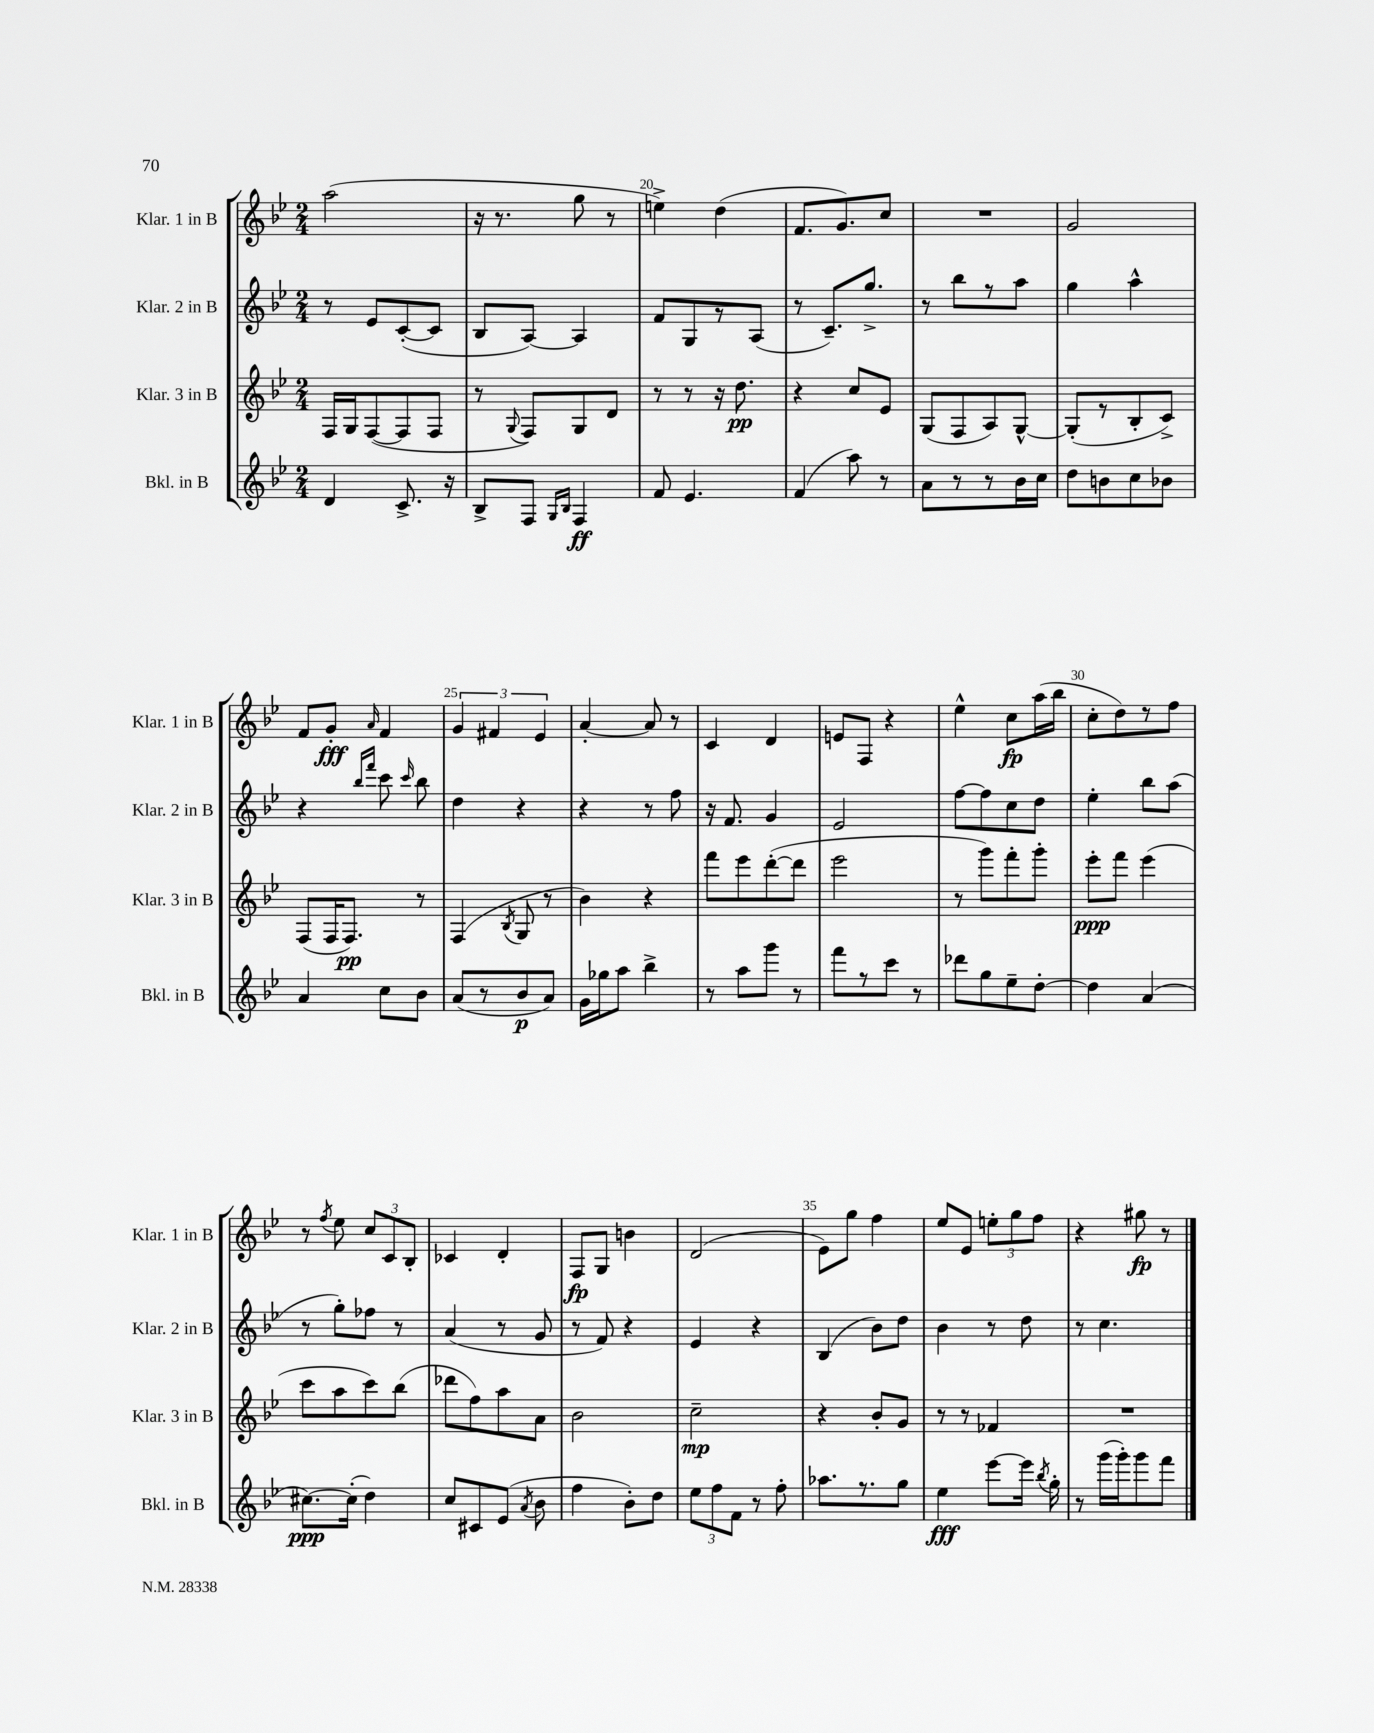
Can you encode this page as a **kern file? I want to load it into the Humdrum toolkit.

**kern	**dynam	**kern	**dynam	**kern	**kern	**dynam
*part4	*part4	*part3	*part3	*part2	*part1	*part1
*staff4	*staff4	*staff3	*staff3	*staff2	*staff1	*staff1
*I"Bkl. in B	*	*I"Klar. 3 in B	*	*I"Klar. 2 in B	*I"Klar. 1 in B	*
*I'Bkl. in B	*	*I'Klar. 3 in B	*	*I'Klar. 2 in B	*I'Klar. 1 in B	*
*clefG2	*	*clefG2	*	*clefG2	*clefG2	*
*k[b-e-]	*	*k[b-e-]	*	*k[b-e-]	*k[b-e-]	*
*M2/4	*	*M2/4	*	*M2/4	*M2/4	*
=18	=18	=18	=18	=18	=18	=18
4d/	.	16F/LL	.	8r	(2aa\	.
.	.	16G/J	.	.	.	.
.	.	([8F/	.	8e-/L	.	.
8.c^/	.	8F/]	.	([8c'/	.	.
.	.	8F/J	.	8c/J]	.	.
16r	.	.	.	.	.	.
=19	=19	=19	=19	=19	=19	=19
8B-^/L	.	8r	.	8B-/L	16r	.
.	.	.	.	.	8.r	.
.	.	8qqG/	.	.	.	.
8F/J	.	8F/L)	.	[8A/J)	.	.
16qqG/LL	.	.	.	.	.	.
16qqB-/JJ	.	.	.	.	.	.
4F/	ff	8G/	.	4A/]	8gg\	.
.	.	8d/J	.	.	8r	.
=20	=20	=20	=20	=20	=20	=20
8f/	.	8r	.	8f/L	4een^\)	.
4.e-/	.	8r	.	8G/	.	.
.	.	16r	.	8r	(4dd\	.
.	.	8.dd\	pp	.	.	.
.	.	.	.	(8A/J	.	.
=21	=21	=21	=21	=21	=21	=21
(4f/	.	4r	.	8r	8.f/L	.
.	.	.	.	8.c~/L)	.	.
.	.	.	.	.	8.g/)	.
8aa\)	.	8cc/L	.	.	.	.
.	.	.	.	8.gg^/J	.	.
8r	.	8e-/J	.	.	8cc/J	.
=22	=22	=22	=22	=22	=22	=22
8a\L	.	(8G/L	.	8r	2r	.
8r	.	8F/	.	8bb-\L	.	.
8r	.	8A/)	.	8r	.	.
16b-\L	.	[8G^^/J	.	8aa\J	.	.
16cc\JJ	.	.	.	.	.	.
=23	=23	=23	=23	=23	=23	=23
8dd\L	.	(8G'/L]	.	4gg\	2g/	.
8bn\	.	8r	.	.	.	.
8cc\	.	8B-'/	.	4aa^^\	.	.
8b-X\J	.	8c^/J)	.	.	.	.
!!LO:LB:g=z
=24	=24	=24	=24	=24	=24	=24
4a/	.	(8F/L	.	4r	8f/L	.
.	.	16F/K	.	.	8g'/J	fff
.	.	8.F/J)	pp	.	.	.
.	.	.	.	16qqbb-/LL	.	.
.	.	.	.	16qqfff/JJ	16qqa/	.
8cc\L	.	.	.	8ccc\	4f/	.
.	.	.	.	16qqccc/	.	.
8b-\J	.	8r	.	8bb-\	.	.
=25	=25	=25	=25	=25	=25	=25
(8a/L	.	(4F/	.	4dd\	6g/	.
8r	.	.	.	.	.	.
.	.	.	.	.	6f#X/	.
.	.	8qB-/	.	.	.	.
8b-/	p	8G/	.	4r	.	.
.	.	.	.	.	6e-/	.
8a/J)	.	8r	.	.	.	.
=26	=26	=26	=26	=26	=26	=26
16g\LL	.	4b-\)	.	4r	[4a'/	.
16gg-X\J	.	.	.	.	.	.
8aa\J	.	.	.	.	.	.
4bb-^\	.	4r	.	8r	8a/]	.
.	.	.	.	8ff\	8r	.
=27	=27	=27	=27	=27	=27	=27
8r	.	8fff\L	.	16r	4c/	.
.	.	.	.	8.f/	.	.
8aa\L	.	8eee-\	.	.	.	.
8ggg\J	.	([8ddd'\	.	4g/	4d/	.
8r	.	8ddd\J]	.	.	.	.
=28	=28	=28	=28	=28	=28	=28
8fff\L	.	2eee-\	.	2e-/	8en/L	.
8r	.	.	.	.	8F/J	.
8ccc\J	.	.	.	.	4r	.
8r	.	.	.	.	.	.
=29	=29	=29	=29	=29	=29	=29
8ddd-X\L	.	8r	.	[8ff\L	4ee-^^\	.
8gg\	.	8ggg\L)	.	8ff\]	.	.
8ee-~\	.	8fff'\	.	8cc\	8cc\L	fp
[8dd'\J	.	8ggg'\J	.	8dd\J	(16aa\L	.
.	.	.	.	.	16bb-\JJ	.
=30	=30	=30	=30	=30	=30	=30
4dd\]	.	8eee-'\L	ppp	4ee-'\	8cc'\L	.
.	.	8fff\J	.	.	8dd\)	.
(4a/	.	(4eee-\	.	8bb-\L	8r	.
.	.	.	.	(8aa\J	8ff\J	.
!!LO:LB:g=z
=31	=31	=31	=31	=31	=31	=31
[8.cc#X\L)	ppp	8ccc\L	.	8r	8r	.
.	.	.	.	.	8qff/	.
.	.	8aa\	.	8gg'\L)	8ee-\	.
(16cc#'\Jk]	.	.	.	.	.	.
4dd\)	.	8ccc\)	.	8ff-X\J	12cc/L	.
.	.	.	.	.	12c/	.
.	.	(8bb-\J	.	8r	.	.
.	.	.	.	.	12B-'/J	.
=32	=32	=32	=32	=32	=32	=32
8cc/L	.	8ddd-X\L	.	(4a/	4c-X/	.
8c#X/	.	8ff\)	.	.	.	.
(8e-/J	.	8aa\	.	8r	4d'/	.
8qa/	.	.	.	.	.	.
8b-\	.	8a\J	.	8g/	.	.
=33	=33	=33	=33	=33	=33	=33
4ff\	.	2b-\	.	8r	8F/L	fp
.	.	.	.	8f/)	8G/J	.
8b-'\L)	.	.	.	4r	4bn\	.
8dd\J	.	.	.	.	.	.
=34	=34	=34	=34	=34	=34	=34
12ee-\L	.	2cc~\	mp	4e-/	(2d/	.
12ff\	.	.	.	.	.	.
12f\J	.	.	.	.	.	.
8r	.	.	.	4r	.	.
8ff'\	.	.	.	.	.	.
=35	=35	=35	=35	=35	=35	=35
8.aa-X\L	.	4r	.	(4B-/	8e-\L)	.
.	.	.	.	.	8gg\J	.
8.r	.	.	.	.	.	.
.	.	8b-'/L	.	8b-\L)	4ff\	.
8gg\J	.	8g/J	.	8dd\J	.	.
=36	=36	=36	=36	=36	=36	=36
4ee-\	fff	8r	.	4b-\	8ee-/L	.
.	.	8r	.	.	8e-/J	.
[8eee-\L	.	4f-X/	.	8r	12een'\L	.
.	.	.	.	.	12gg\	.
16eee-\Jk]	.	.	.	8dd\	.	.
.	.	.	.	.	12ff\J	.
8qbb-/	.	.	.	.	.	.
16gg'\	.	.	.	.	.	.
=37	=37	=37	=37	=37	=37	=37
8r	.	2r	.	8r	4r	.
(16ggg\LL	.	.	.	4.cc\	.	.
16ggg'\J)	.	.	.	.	.	.
8ggg\	.	.	.	.	8gg#X\	fp
8fff\J	.	.	.	.	8r	.
==	==	==	==	==	==	==
*-	*-	*-	*-	*-	*-	*-
